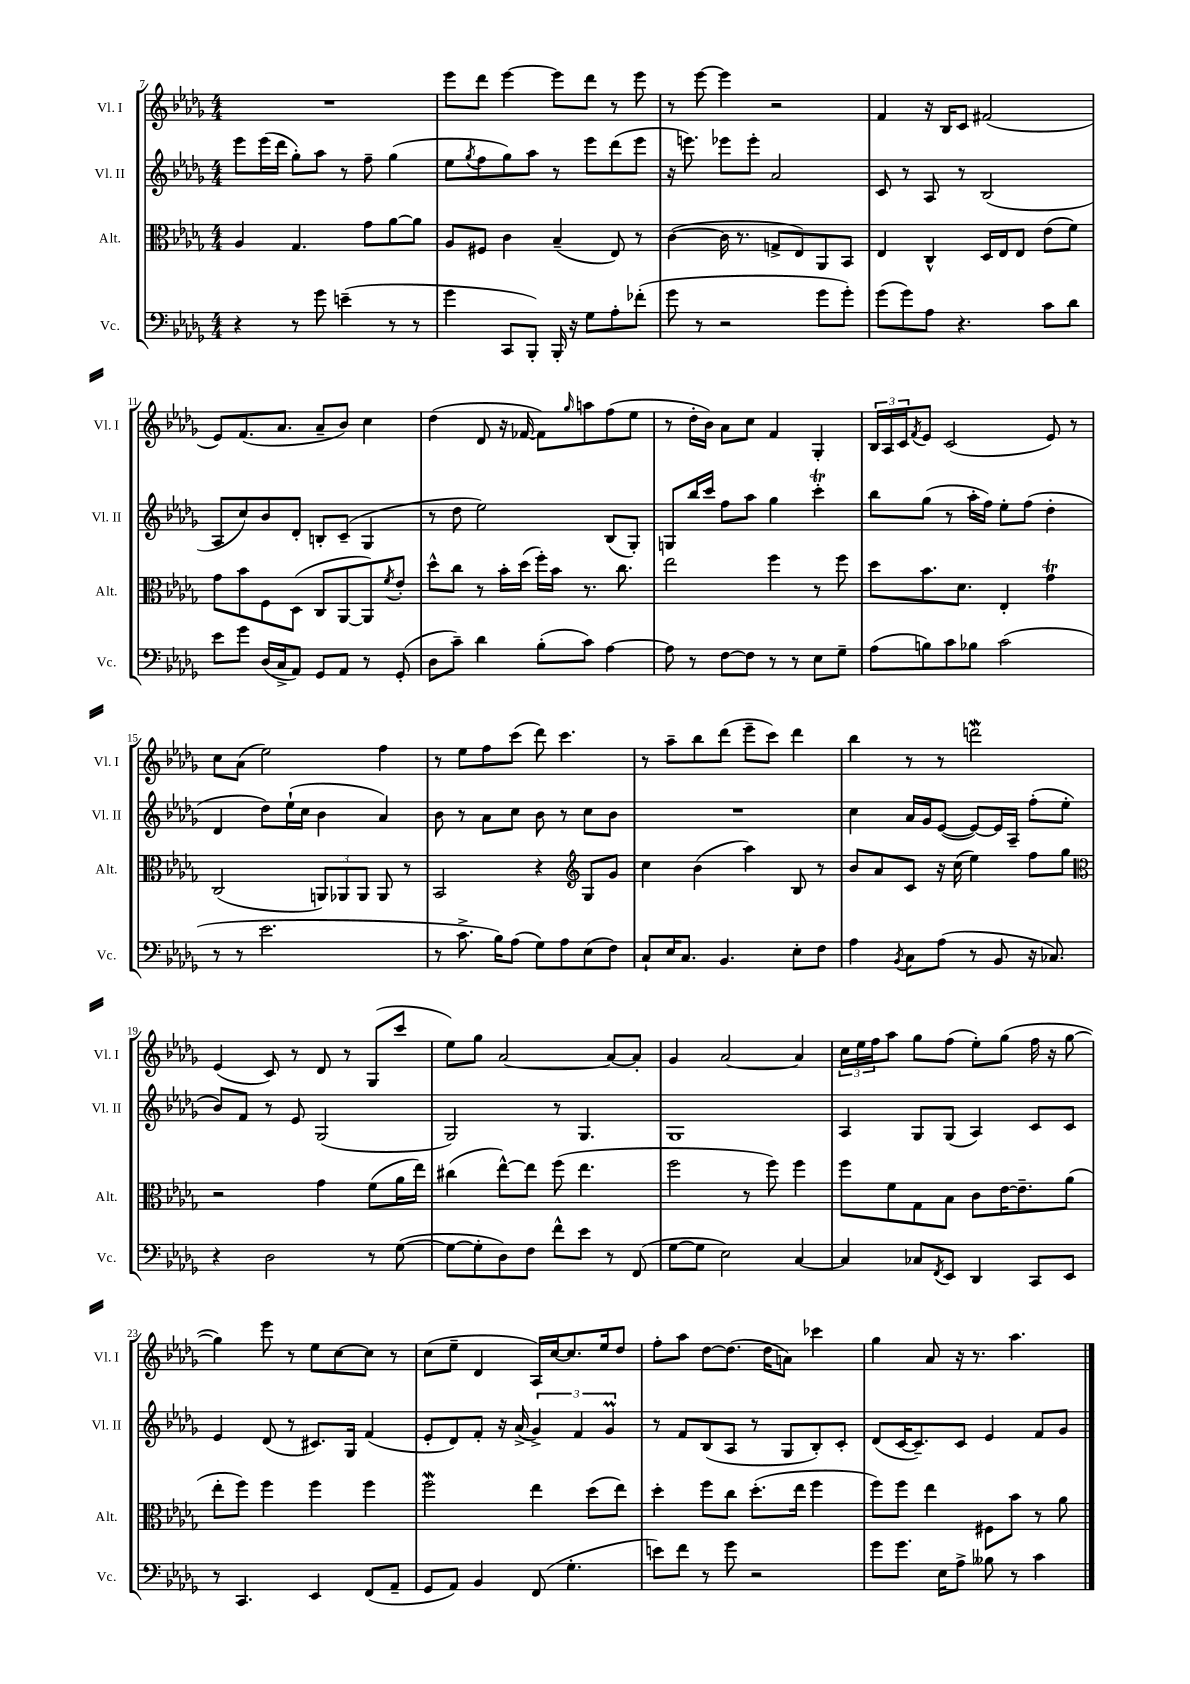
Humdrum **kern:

**kern	**kern	**kern	**kern
*part4	*part3	*part2	*part1
*staff4	*staff3	*staff2	*staff1
*I"Vc.	*I"Alt.	*I"Vl. II	*I"Vl. I
*I'Vc.	*I'Alt.	*I'Vl. II	*I'Vl. I
*clefF4	*clefC3	*clefG2	*clefG2
*k[b-e-a-d-g-]	*k[b-e-a-d-g-]	*k[b-e-a-d-g-]	*k[b-e-a-d-g-]
*M4/4	*M4/4	*M4/4	*M4/4
=7	=7	=7	=7
4r	4A-/	8eee-\L	1r
.	.	(16eee-\L	.
.	.	16ddd-\JJ	.
8r	4.G-/	8gg-'\L)	.
8g-\	.	8aa-\J	.
(4en~\	.	8r	.
.	8g-\L	8ff~\	.
8r	[8a-\	(4gg-\	.
8r	8a-\J]	.	.
=8	=8	=8	=8
4g-\	8A-/L	8ee-\L	8eee-\L
.	.	8qgg-/	.
.	8F#X/J	8ff\	8ddd-\J
8CC/L	4c\	8gg-\)	[4eee-\
8BBB-'/J)	.	8aa-\J	.
16BBB-'/	(4B-~/	8r	8eee-\L]
16r	.	.	.
8G-\L	.	8eee-\L	8ddd-\J
8A-'\	8E-/)	(8ddd-\	8r
(8f-X'\J	8r	8eee-\J	8eee-\
=9	=9	=9	=9
8g-\	([4c\	16r	8r
.	.	8.eeen\)	.
8r	.	.	[8eee-\
2r	16c\]	8eee-X\L	4eee-\]
.	8.r	.	.
.	.	8eee-'\J	.
.	8Gn^/L	2a-/	2r
.	8E-/)	.	.
8g-\L	8AA-/	.	.
8g-'\J)	8BB-/J	.	.
=10	=10	=10	=10
(8g-\L	4E-/	8c/	4f/
8g-\)	.	8r	.
8A-\J	4C^^/	8A-/	16r
.	.	.	16B-/KL
4.r	.	8r	8c/J
.	16D-/LL	(2B-/	(2f#X/
.	16E-/J	.	.
.	8E-/J	.	.
8c\L	(8e-\L	.	.
8d-\J	8f\J)	.	.
!!LO:LB:g=z
=11	=11	=11	=11
8e-\L	8g-\L	8A-/L	8e-/L)
8g-\J	8b-\	8cc/)	(8.f/
(16D-/LL	8F\	8b-/	.
16C^/J	.	.	8.a-/J
8AA-/J)	(8D-\J	8d-'/J	.
8GG-/L	8C/L	8Bn'/L	8a-~/L
8AA-/J	[8AA-/	(8c~/J	8b-/J)
8r	8AA-/])	4G-/	4cc\
.	8qf/	.	.
(8GG-'/	8e-'/J	.	.
=12	=12	=12	=12
8D-\L	8dd-^^\L	8r	(4dd-\
8c~\J)	8cc\J	8dd-\	.
4d-\	8r	2ee-\)	8d-/
.	16b-'\LL	.	16r
.	(16dd-\JJ	.	[16f-X/
(8B-'\L	16ff'\LL)	.	8f-\L])
.	16b-\JJ	.	.
.	.	.	16qqgg-/
8c\J)	8.r	.	8aan\
[4A-\	.	(8B-/L	(8ff\
.	8.cc\	.	.
.	.	8G-'/J)	8ee-\J
=13	=13	=13	=13
8A-\]	2ee-\	8Gn/L	8r
8r	.	16bb-/L	16dd-'\LL
.	.	16ccc/JJ	16b-\JJ)
[8F\L	.	8ff\L	8a-\L
8F\J]	.	8aa-\J	8cc\J
8r	4ff\	4gg-\	4f/
8r	.	.	.
8E-\L	8r	4ccct'\	4G-'/
8G-~\J	8ff\	.	.
=14	=14	=14	=14
(8A-\L	8dd-\L	8bb-\L	24B-/LL
.	.	.	24A-/
.	.	.	24c/J
.	.	.	8qf/
8Bn\)	8.b-\	(8gg-\J	8e-/J
8c\	.	8r	(2c/
.	8.d-\J	.	.
8B-X\J	.	16aa-'\LL	.
.	.	16ff\JJ)	.
(2c\	4E-'/	8ee-'\L	.
.	.	(8ff\J	.
.	4g-T\	4dd-'\	8e-/)
.	.	.	8r
!!LO:LB:g=z
=15	=15	=15	=15
8r	(2C/	4d-/	8cc\L
8r	.	.	(8a-\J
2.e-\	.	8dd-\L)	2ee-\)
.	.	(16ee-`\L	.
.	.	16cc\JJ	.
.	12AAn/L)	4b-\	.
.	12AA-X/	.	.
.	12AA-/J	.	.
.	8AA-/	4a-/)	4ff\
.	8r	.	.
=16	=16	=16	=16
8r	2BB-/	8b-\	8r
8.c^\	.	8r	8ee-\L
.	.	8a-\L	8ff\
16B-\KL)	.	.	.
(8A-\J	.	8cc\J	(8ccc\J
8G-\L)	4r	8b-\	8ddd-\)
8A-\	.	8r	4.ccc\
*	*clefG2	*	*
(8E-\	8G-/L	8cc\L	.
8F\J)	8g-/J	8b-\J	.
=17	=17	=17	=17
8C`/L	4cc\	1r	8r
16E-/K	.	.	8aa-~\L
8.C/J	.	.	.
.	(4b-\	.	8bb-\
4.BB-/	.	.	(8ddd-\J
.	4aa-\)	.	8eee-~\L
.	.	.	8ccc\J)
8E-'\L	8B-/	.	4ddd-\
8F\J	8r	.	.
=18	=18	=18	=18
4A-\	8b-/L	4cc\	4bb-\
.	8a-/	.	.
8qBB-/	.	.	.
8C\L	8c/J	16a-/LL	8r
.	.	16g-/J	.
(8A-\J	16r	([8e-/J	8r
.	(16cc\	.	.
8r	4ee-\)	8e-/L_)	2dddnW\
8BB-/	.	16e-/L]	.
.	.	16A-~/JJ	.
16r	8ff\L	(8ff'\L	.
8.C-X/)	.	.	.
.	8gg-\J	8ee-'\J	.
!!LO:LB:g=z
=19	=19	=19	=19
*	*clefC3	*	*
4r	2r	8b-/L)	(4e-/
.	.	8f/J	.
2D-\	.	8r	8c/)
.	.	8e-/	8r
.	4g-\	(2G-/	8d-/
.	.	.	8r
8r	(8f\L	.	(8G-/L
([8G-\	16a-\L	.	8ccc/J
.	16ee-\JJ)	.	.
=20	=20	=20	=20
8G-\L_	(4cc#X\	2G-/)	8ee-\L)
8G-'\]	.	.	8gg-\J
8D-\)	[8ee-^^\L)	.	[2a-/
8F\J	8ee-\J]	.	.
8f^^\L	(8ff\	8r	.
8e-\J	4.ee-\	4.G-/	.
8r	.	.	8a-/L_
(8FF/	.	.	8a-'/J]
=21	=21	=21	=21
[8G-\L	2ff\	1G-	4g-/
8G-\J]	.	.	.
2E-\)	.	.	[2a-/
.	8r	.	.
.	8ff\)	.	.
[4C/	4ff\	.	4a-/]
=22	=22	=22	=22
4C/]	8ff\L	4A-/	24cc\LL
.	.	.	24ee-\
.	.	.	24ff\J
.	8f\	.	8aa-\J
8C-X/L	8G-\	8G-/L	8gg-\L
8qFF/	.	.	.
8EE-/J	8B-\J	(8G-/J	(8ff\J
4DD-/	8c\L	4A-/)	8ee-'\L)
.	[16e-\K	.	(8gg-\J
.	8.e-~\]	.	.
8CC/L	.	8c/L	16ff\
.	.	.	16r
8EE-/J	(8a-\J	8c/J	[8gg-\
!!LO:LB:g=z
=23	=23	=23	=23
8r	8ee-'\L	4e-/	4gg-\])
4.CC/	8ff\J)	.	.
.	4ff\	(8d-/	8eee-\
.	.	8r	8r
4EE-/	4ff\	8.c#X/L)	8ee-\L
.	.	.	[8cc\
.	.	16G-/Jk	.
(8FF/L	4ff\	(4f/	8cc\J]
8AA-~/J	.	.	8r
=24	=24	=24	=24
8GG-/L	2ffW\	8e-'/L	(8cc\L
8AA-/J)	.	8d-/)	8ee-~\J
4BB-/	.	8f'/J	4d-/
.	.	16r	.
.	.	(16a-^/	.
(8FF/	4ee-\	6g-^/)	16A-/LL)
.	.	.	[16cc/J
4.G-'\	.	.	8.cc/]
.	.	6f/	.
.	(8dd-\L	.	.
.	.	.	16ee-/k
.	.	6g-M/	.
.	8ee-\J)	.	8dd-/J
=25	=25	=25	=25
8en\L)	4dd-'\	8r	8ff'\L
8f\J	.	8f/L	8aa-\J
8r	8ff\L	(8B-/	[8dd-\L
8g-\	8cc\J	8A-/J	(8.dd-\J]
2r	(8.dd-'\L	8r	.
.	.	.	16dd-\KL
.	.	8G-/L	8an\J)
.	16ee-\Jk	.	.
.	4ff\	8B-'/)	4ccc-X\
.	.	8c'/J	.
=26	=26	=26	=26
8g-\L	8ff\L)	(8d-/L	4gg-\
8.g-\J	8ff\J	[16c/K	.
.	.	8.c~/])	.
.	4ee-\	.	8a-/
16E-\KL	.	.	.
8A-^\J	.	8c/J	16r
.	.	.	8.r
8B--X\	8F#X\L	4e-/	.
8r	8b-\J	.	4.aa-\
4c\	8r	8f/L	.
.	8a-\	8g-/J	.
==	==	==	==
*-	*-	*-	*-
